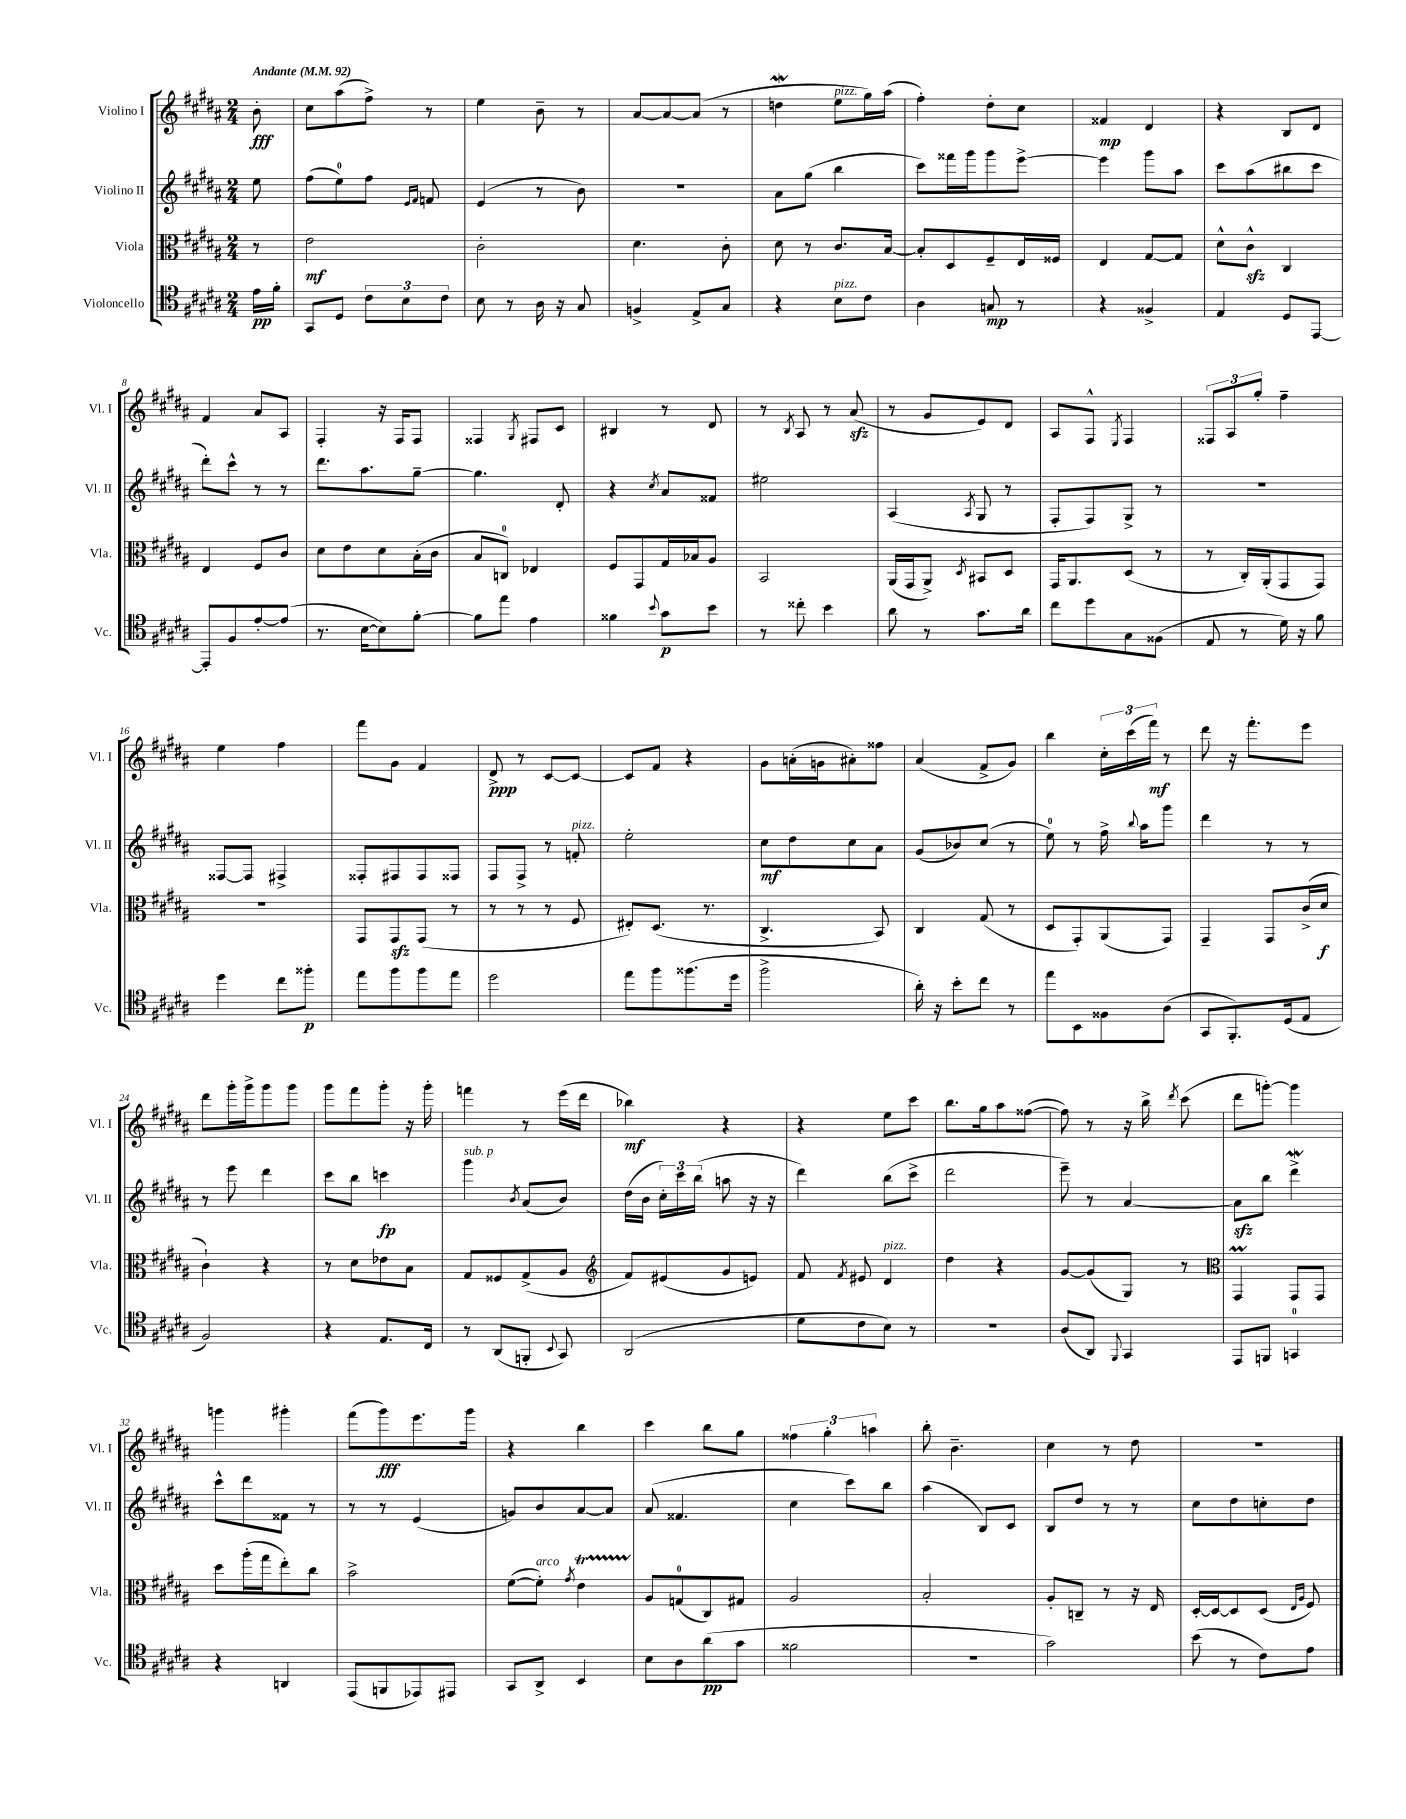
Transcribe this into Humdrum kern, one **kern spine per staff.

**kern	**dynam	**kern	**dynam	**kern	**dynam	**kern	**dynam
*part4	*part4	*part3	*part3	*part2	*part2	*part1	*part1
*staff4	*staff4	*staff3	*staff3	*staff2	*staff2	*staff1	*staff1
*I"Violoncello	*	*I"Viola	*	*I"Violino II	*	*I"Violino I	*
*I'Vc.	*	*I'Vla.	*	*I'Vl. II	*	*I'Vl. I	*
*clefC4	*	*clefC3	*	*clefG2	*	*clefG2	*
*k[f#c#g#d#a#]	*	*k[f#c#g#d#a#]	*	*k[f#c#g#d#a#]	*	*k[f#c#g#d#a#]	*
*M2/4	*	*M2/4	*	*M2/4	*	*M2/4	*
*MM92	*	*MM92	*	*MM92	*	*MM92	*
=	=	=	=	=	=	=	=
!	!	!	!	!	!	!LO:TX:a:B:t=Andante	!
16e\LL	pp	8r	.	8ee\	.	8b'\	fff
16f#'\JJ	.	.	.	.	.	.	.
=1	=1	=1	=1	=1	=1	=1	=1
8GG#/L	.	2e\	mf	(8ff#\L	.	8cc#\L	.
8D#/J	.	.	.	8ee\)	.	(8aa#\	.
12c#\L	.	.	.	8ff#\J	.	8ff#^\J)	.
12B\	.	.	.	.	.	.	.
.	.	.	.	16qqe/LL	.	.	.
.	.	.	.	16qqf#/JJ	.	.	.
.	.	.	.	8fn/	.	8r	.
12c#\J	.	.	.	.	.	.	.
=2	=2	=2	=2	=2	=2	=2	=2
8B\	.	2c#'\	.	(4e/	.	4ee\	.
8r	.	.	.	.	.	.	.
16A#\	.	.	.	8r	.	8b~\	.
16r	.	.	.	.	.	.	.
8G#/	.	.	.	8b\)	.	8r	.
=3	=3	=3	=3	=3	=3	=3	=3
4Fn^/	.	4.d#\	.	2r	.	[8a#/L	.
.	.	.	.	.	.	8a#/_	.
8E^/L	.	.	.	.	.	(8a#/J]	.
8G#/J	.	8c#'\	.	.	.	8r	.
=4	=4	=4	=4	=4	=4	=4	=4
4r	.	8d#\	.	8a#\L	.	4ddnw\	.
.	.	8r	.	(8gg#\J	.	.	.
!	!	!	!	!	!	!LO:TX:a:i:t=pizz.	!
!LO:TX:a:i:t=pizz.	!	!	!	!	!	!	!
8B\L	.	8.c#/L	.	4bb\	.	8ee\L	.
8c#\J	.	.	.	.	.	16gg#\L)	.
.	.	[16B/Jk	.	.	.	(16aa#\JJ	.
=5	=5	=5	=5	=5	=5	=5	=5
4A#\	.	8B'/L]	.	8ccc#\L)	.	4ff#'\)	.
.	.	8D#/	.	16fff##X\L	.	.	.
.	.	.	.	16ggg#\J	.	.	.
8Gn/	mp	8F#~/	.	8ggg#\	.	8dd#'\L	.
8r	.	16E/L	.	[8eee^\J	.	8cc#\J	.
.	.	16F##X/JJ	.	.	.	.	.
=6	=6	=6	=6	=6	=6	=6	=6
4r	.	4E/	.	4eee\]	.	4f##X/	mp
4F##X^/	.	[8G#/L	.	8ggg#\L	.	4d#/	.
.	.	8G#/J]	.	8aa#\J	.	.	.
=7	=7	=7	=7	=7	=7	=7	=7
4E/	.	8d#^^\L	.	8ccc#\L	.	4r	.
.	.	8c#zz^^\J	.	(8aa#\	.	.	.
8D#/L	.	4C#/	.	8bb#X\	.	8B/L	.
[8EE/J	.	.	.	8ccc#\J	.	8d#/J	.
!!LO:LB:g=z
=8	=8	=8	=8	=8	=8	=8	=8
8EE'/L]	.	4E/	.	8ddd#'\L)	.	4f#/	.
8F#/	.	.	.	8ccc#^^\J	.	.	.
[8e'/	.	8F#/L	.	8r	.	8a#/L	.
(8e/J]	.	8c#/J	.	8r	.	8A#/J	.
=9	=9	=9	=9	=9	=9	=9	=9
8.r	.	8d#\L	.	8.ddd#\L	.	4F#'/	.
.	.	8e\	.	.	.	.	.
[16B\KL	.	.	.	8.aa#\	.	.	.
8B\])	.	8d#\	.	.	.	16r	.
.	.	.	.	.	.	16F#/KL	.
[8f#'\J	.	(16B'\L	.	[8gg#~\J	.	8F#/J	.
.	.	16c#\JJ	.	.	.	.	.
=10	=10	=10	=10	=10	=10	=10	=10
8f#\L]	.	8B/L	.	4.gg#\]	.	4F##X/	.
8ee\J	.	8Cn/J)	.	.	.	.	.
.	.	.	.	.	.	8qG#/	.
4e\	.	4E-X/	.	.	.	8F#X/L	.
.	.	.	.	8d#'/	.	8c#/J	.
=11	=11	=11	=11	=11	=11	=11	=11
4f##X\	.	8F#/L	.	4r	.	4B#X/	.
.	.	8GG#/	.	.	.	.	.
8qqb/	.	.	.	8qcc#/	.	.	.
8g#\L	p	16G#/L	.	8a#/L	.	8r	.
.	.	16B-X/J	.	.	.	.	.
8b\J	.	8A#/J	.	8f##X/J	.	8d#/	.
=12	=12	=12	=12	=12	=12	=12	=12
8r	.	2BB/	.	2ee#X\	.	8r	.
.	.	.	.	.	.	8qB/	.
8cc##X'\	.	.	.	.	.	8A#/	.
4b\	.	.	.	.	.	8r	.
.	.	.	.	.	.	(8a#zz/	.
=13	=13	=13	=13	=13	=13	=13	=13
8a#\	.	(16AA#/LL	.	(4A#/	.	8r	.
.	.	16GG#/J	.	.	.	.	.
8r	.	8AA#^/J)	.	.	.	8g#/L	.
.	.	8qD#/	.	8qA#/	.	.	.
8.g#\L	.	8BB#X/L	.	8G#/	.	8e/)	.
.	.	8D#/J	.	8r	.	8d#/J	.
16a#\Jk	.	.	.	.	.	.	.
=14	=14	=14	=14	=14	=14	=14	=14
8cc#\L	.	16GG#/KL	.	8F#'/L	.	8A#/L	.
.	.	8.AA#/	.	.	.	.	.
8dd#\	.	.	.	8F#/)	.	8F#^^/J	.
.	.	.	.	.	.	8qE/	.
8G#\	.	(8D#/J	.	8G#^/J	.	4F#/	.
(8F##X\J	.	8r	.	8r	.	.	.
=15	=15	=15	=15	=15	=15	=15	=15
8E/	.	8r	.	2r	.	12F##X/L	.
.	.	.	.	.	.	12A#/	.
8r	.	16C#'/LL)	.	.	.	.	.
.	.	.	.	.	.	12gg#'/J	.
.	.	(16AA#'/J	.	.	.	.	.
16d#\)	.	8GG#/	.	.	.	4ff#~\	.
16r	.	.	.	.	.	.	.
8f#\	.	8GG#/J)	.	.	.	.	.
!!LO:LB:g=z
=16	=16	=16	=16	=16	=16	=16	=16
4dd#\	.	2r	.	[8F##X/L	.	4ee\	.
.	.	.	.	8F##/J]	.	.	.
8cc#\L	.	.	.	4F#X^/	.	4ff#\	.
8ff##X'\J	p	.	.	.	.	.	.
=17	=17	=17	=17	=17	=17	=17	=17
8ee\L	.	8GG#/L	.	8F##X'/L	.	8fff#\L	.
8ff#\	.	8GG#zz/	.	8F#X/	.	8g#\J	.
8ff#\	.	(8GG#/J	.	8F#/	.	4f#/	.
8ee\J	.	8r	.	8F##X/J	.	.	.
=18	=18	=18	=18	=18	=18	=18	=18
2dd#\	.	8r	.	8F#/L	.	8d#^/	ppp
.	.	8r	.	8F#^/J	.	8r	.
.	.	8r	.	8r	.	[8c#/L	.
!	!	!	!	!LO:TX:a:i:t=pizz.	!	!	!
.	.	8F#/	.	8fn'/	.	8c#/J_	.
=19	=19	=19	=19	=19	=19	=19	=19
8ee\L	.	8E#X'/L)	.	2ee'\	.	8c#/L]	.
8ff#\	.	(8.D#/J	.	.	.	8f#/J	.
(8.ff##X\	.	.	.	.	.	4r	.
.	.	8.r	.	.	.	.	.
16dd#\Jk	.	.	.	.	.	.	.
=20	=20	=20	=20	=20	=20	=20	=20
2ff#^\	.	4.C#^/	.	8cc#\L	mf	8g#\L	.
.	.	.	.	8dd#\	.	(16an'\L	.
.	.	.	.	.	.	16gn\J	.
.	.	.	.	8cc#\	.	8a#X'\)	.
.	.	8BB/)	.	8a#\J	.	8ff##X\J	.
=21	=21	=21	=21	=21	=21	=21	=21
16a#'\)	.	4C#/	.	(8g#/L	.	(4a#/	.
16r	.	.	.	.	.	.	.
8b'\L	.	.	.	8b-X/)	.	.	.
8cc#\J	.	(8G#/	.	(8cc#/J	.	8f#^/L	.
8r	.	8r	.	8r	.	8g#/J)	.
=22	=22	=22	=22	=22	=22	=22	=22
8ee\L	.	8D#/L	.	8ee\)	.	4bb\	.
8BB\	.	8GG#'/)	.	8r	.	.	.
8F##X\	.	(8AA#/	.	16ff#^\	.	24cc#'\LL	.
.	.	.	.	.	.	(24ccc#\	.
.	.	.	.	8qqbb/	.	.	.
.	.	.	.	16aa#\KL	.	.	.
.	.	.	.	.	.	24fff#\JJ)	mf
(8A#\J	.	8GG#/J)	.	8ggg#\J	.	8r	.
=23	=23	=23	=23	=23	=23	=23	=23
8GG#/L	.	4GG#~/	.	4ddd#\	.	8ddd#\	.
8.FF#'/)	.	.	.	.	.	16r	.
.	.	.	.	.	.	8.fff#'\L	.
.	.	8GG#/L	.	8r	.	.	.
(16D#/k	.	.	.	.	.	.	.
8E/J	.	(16c#^/L	.	8r	.	8eee\J	.
.	.	16d#/JJ	f	.	.	.	.
!!LO:LB:g=z
=24	=24	=24	=24	=24	=24	=24	=24
2F#/)	.	4c#`\)	.	8r	.	8ddd#\L	.
.	.	.	.	8eee\	.	16ggg#'\L	.
.	.	.	.	.	.	16ggg#^\J	.
.	.	4r	.	4ddd#\	.	8ggg#\	.
.	.	.	.	.	.	8ggg#\J	.
=25	=25	=25	=25	=25	=25	=25	=25
4r	.	8r	.	8ccc#\L	.	8ggg#\L	.
.	.	8d#\L	.	8bb\J	.	8fff#\	.
8.E/L	.	8e-X\	.	4cccn\	fp	8ggg#'\J	.
.	.	8B\J	.	.	.	16r	.
16C#/Jk	.	.	.	.	.	16ggg#'\	.
=26	=26	=26	=26	=26	=26	=26	=26
!	!	!	!	!LO:TX:a:i:t=sub. p	!	!	!
8r	.	8G#/L	.	4ggg#\	.	4fffn\	.
(8AA#/L	.	8F##X/	.	.	.	.	.
.	.	.	.	8qb/	.	.	.
8FFn'/J	.	(8G#^/	.	(8a#/L	.	8r	.
8qqBB/	.	.	.	.	.	.	.
8GG#/)	.	8A#/J	.	8b/J)	.	(16eee\LL	.
.	.	.	.	.	.	16ddd#\JJ	.
=27	=27	=27	=27	=27	=27	=27	=27
*	*	*clefG2	*	*	*	*	*
(2AA#/	.	8f#/L)	.	(16dd#\LL	.	4bb-X\)	mf
.	.	.	.	16b\JJ	.	.	.
.	.	(8e#X/	.	24cc#'\LL)	.	.	.
.	.	.	.	24ccc#\	.	.	.
.	.	.	.	(24bb\JJ	.	.	.
.	.	8g#/	.	8aan\	.	4r	.
.	.	8en/J)	.	16r	.	.	.
.	.	.	.	16r	.	.	.
=28	=28	=28	=28	=28	=28	=28	=28
8d#\L	.	8f#/	.	4ddd#\)	.	4r	.
.	.	8qf#/	.	.	.	.	.
8c#\	.	8e#X/	.	.	.	.	.
!	!	!LO:TX:a:i:t=pizz.	!	!	!	!	!
8B\J)	.	4d#/	.	(8bb\L	.	8ee\L	.
8r	.	.	.	8ccc#^\J	.	8ccc#\J	.
=29	=29	=29	=29	=29	=29	=29	=29
2r	.	4dd#\	.	2ddd#\	.	8.bb\L	.
.	.	.	.	.	.	16gg#\k	.
.	.	4r	.	.	.	8aa#\	.
.	.	.	.	.	.	([8ff##X\J	.
=30	=30	=30	=30	=30	=30	=30	=30
(8A#/L	.	[8g#/L	.	8eee~\)	.	8ff##\])	.
8AA#/J)	.	(8g#/]	.	8r	.	8r	.
8qqFF#/	.	.	.	.	.	.	.
4GG#/	.	8G#/J)	.	[4a#/	.	16r	.
.	.	.	.	.	.	16bb^\	.
.	.	.	.	.	.	8qddd#/	.
.	.	8r	.	.	.	(8ccc#\	.
=31	=31	=31	=31	=31	=31	=31	=31
*	*	*clefC3	*	*	*	*	*
8EE/L	.	4GG#M/	.	8a#zz\L]	.	8ddd#\L	.
8FFn/J	.	.	.	8bb\J	.	[8gggn'\J)	.
4GGn/	.	8GG#/L	.	4ddd#W^\	.	4ggg\]	.
.	.	8GG#/J	.	.	.	.	.
!!LO:LB:g=z
=32	=32	=32	=32	=32	=32	=32	=32
4r	.	8dd#\L	.	8ccc#^^\L	.	4gggn\	.
.	.	(16aa#'\L	.	8ddd#\	.	.	.
.	.	16gg#\J	.	.	.	.	.
4AAn/	.	8ee'\)	.	8f##X\J	.	4ggg#X'\	.
.	.	8cc#\J	.	8r	.	.	.
=33	=33	=33	=33	=33	=33	=33	=33
(8EE/L	.	2b^\	.	8r	.	(8fff#\L	.
8FFn/	.	.	.	8r	.	8ggg#\)	fff
8EE-X/)	.	.	.	(4e/	.	8.eee\	.
8EE#X/J	.	.	.	.	.	.	.
.	.	.	.	.	.	16ggg#\Jk	.
=34	=34	=34	=34	=34	=34	=34	=34
8GG#/L	.	([8f#\L	.	8gn/L)	.	4r	.
!	!	!LO:TX:a:i:t=arco	!	!	!	!	!
8AA#^/J	.	8f#'\J])	.	8b/	.	.	.
.	.	8qg#/	.	.	.	.	.
4BB/	.	4eT\	.	[8a#/	.	4bb\	.
.	.	.	.	8a#/J]	.	.	.
=35	=35	=35	=35	=35	=35	=35	=35
8B\L	.	8A#/L	.	(8a#/	.	4ccc#\	.
8A#\	.	(8Gn/	.	4.f##X/	.	.	.
(8a#\	pp	8C#/)	.	.	.	8bb\L	.
8g#\J	.	8G#X/J	.	.	.	8gg#\J	.
=36	=36	=36	=36	=36	=36	=36	=36
2f##X\	.	2A#/	.	4cc#\	.	6ff##X\	.
.	.	.	.	.	.	6gg#'\	.
.	.	.	.	8ccc#\L)	.	.	.
.	.	.	.	.	.	6aan\	.
.	.	.	.	8bb\J	.	.	.
=37	=37	=37	=37	=37	=37	=37	=37
2r	.	2B'/	.	(4aa#\	.	8bb'\	.
.	.	.	.	.	.	4.b~\	.
.	.	.	.	8B/L)	.	.	.
.	.	.	.	8c#/J	.	.	.
=38	=38	=38	=38	=38	=38	=38	=38
2g#\)	.	8A#'/L	.	8B/L	.	4cc#\	.
.	.	8Cn~/J	.	8dd#/J	.	.	.
.	.	8r	.	8r	.	8r	.
.	.	16r	.	8r	.	8dd#\	.
.	.	16E/	.	.	.	.	.
=39	=39	=39	=39	=39	=39	=39	=39
(8b\	.	[16D#'/LL	.	8cc#\L	.	2r	.
.	.	16D#/J_	.	.	.	.	.
8r	.	8D#/]	.	8dd#\	.	.	.
8c#\L)	.	(8D#/J	.	8ccn'\	.	.	.
.	.	16qqE/LL	.	.	.	.	.
.	.	16qqA#/JJ	.	.	.	.	.
8e\J	.	8F#/)	.	8dd#\J	.	.	.
==	==	==	==	==	==	==	==
*-	*-	*-	*-	*-	*-	*-	*-
